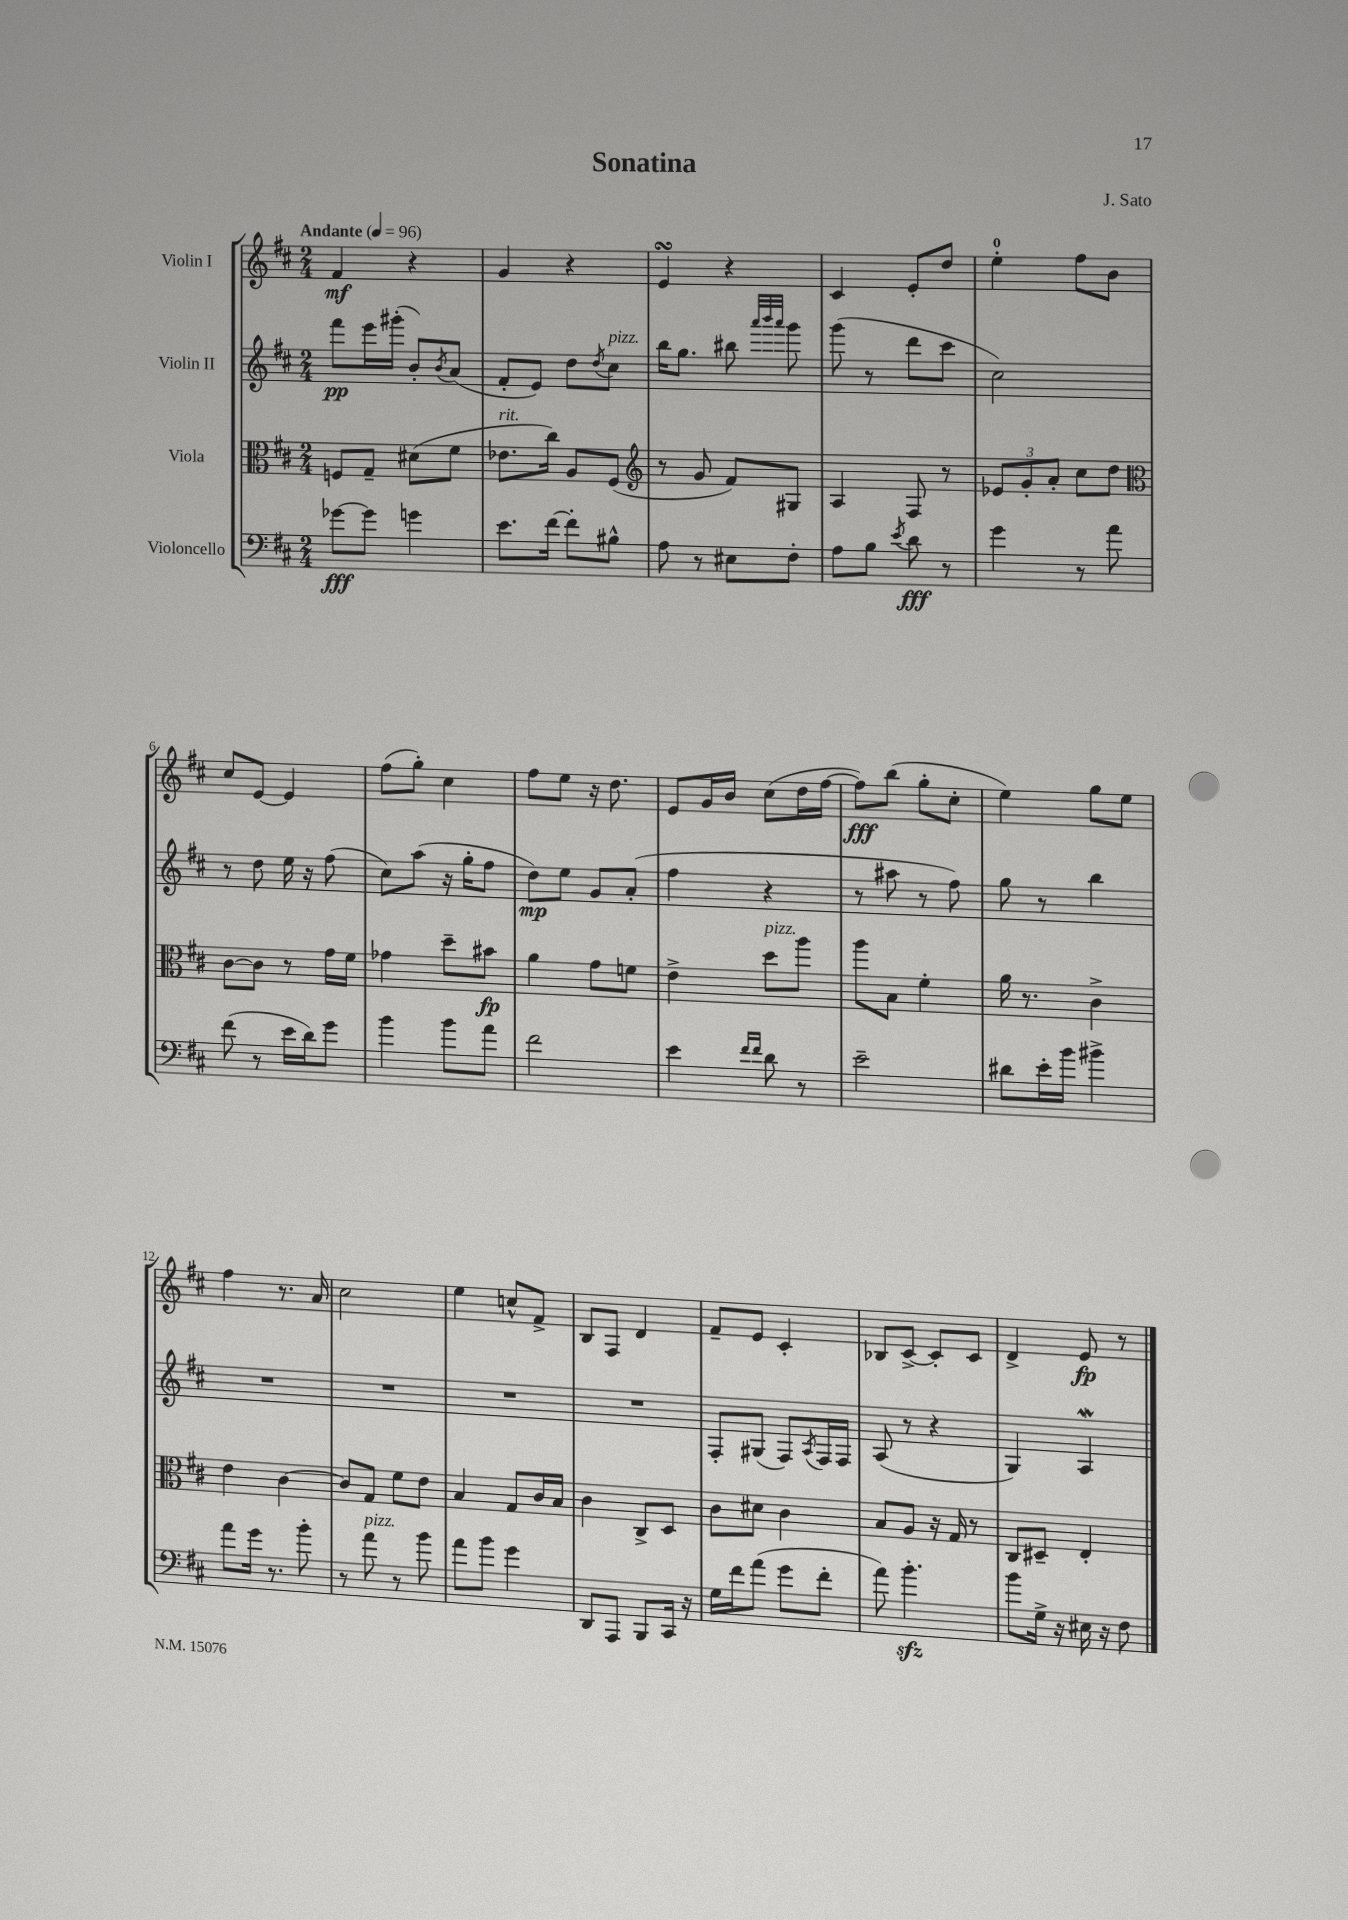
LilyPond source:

\header { title = "Sonatina" composer = "J. Sato" }
<<
\new StaffGroup <<
\new Staff = "s0" \with { instrumentName = "Violin I" } {
    \clef treble \key d \major \numericTimeSignature \time 2/4 \tempo "Andante" 4 = 96
    fis'4\mf r4 |
    g'4 r4 |
    e'4\turn r4 |
    cis'4 e'8-. d''8 |
    e''4-0-. fis''8 b'8 |
    cis''8 e'8~ e'4 |
    fis''8( g''8-.) cis''4 |
    fis''8 e''8 r16 d''8. |
    e'8 g'16 b'16 cis''8( d''16 fis''16~ |
    fis''8\fff) b''8( g''8-. cis''8-. |
    e''4) g''8 e''8 |
    fis''4 r8. a'16 |
    cis''2 |
    e''4 c''8-^ fis'8-> |
    b8 fis8 d'4 |
    fis'8-- e'8 cis'4-. |
    bes8 cis'8~-> cis'8-. cis'8 |
    d'4-> e'8\fp r8 \bar "|." |
}
\new Staff = "s1" \with { instrumentName = "Violin II" } {
    \clef treble \key d \major \numericTimeSignature \time 2/4
    fis'''8\pp e'''16 gis'''16-.( b'8-.) \acciaccatura { b'8 } a'8( |
    fis'8-. e'8) d''8 \acciaccatura { d''8 } cis''8^\markup { \italic "pizz." } |
    b''16 g''8. bis''8 \grace { a'''32 b'''32 a'''32 } g'''8 |
    g'''8( r8 d'''8 cis'''8 |
    cis''2) |
    r8 d''8 e''16 r16 fis''8( |
    cis''8) a''8( r16 g''16-. fis''8 |
    d''8\mp) e''8 g'8 a'8-.( |
    fis''4 r4 |
    r8 ais''8 r8 fis''8) |
    g''8 r8 b''4 |
    R2 |
    R2 |
    R2 |
    R2 |
    fis8-. gis8( fis8) \acciaccatura { a8 } fis16 fis16 |
    a8( r8 r4 |
    g4) a4\mordent \bar "|." |
}
\new Staff = "s2" \with { instrumentName = "Viola" } {
    \clef alto \key d \major \numericTimeSignature \time 2/4
    f8 g8-- dis'8( fis'8 |
    ees'8.^\markup { \italic "rit." } cis''16) a8 fis8( |
    \clef treble r8 g'8 fis'8) gis8 |
    a4 fis8 r8 |
    \tuplet 3/2 { ees'8 g'8-. a'8-. } cis''8 d''8 |
    \clef alto cis'8~ cis'8 r8 g'16 fis'16 |
    ges'4 d''8-- bis'8\fp |
    a'4 g'8 f'8 |
    e'4-> d''8^\markup { \italic "pizz." } a''8 |
    a''8 b8 fis'4-. |
    a'16 r8. cis'4-> |
    e'4 cis'4~ |
    cis'8 g8 fis'8 e'8 |
    b4 g8 cis'16 b16 |
    cis'4 cis8-> d8 |
    cis'8 dis'8 cis'4 |
    b8 a8 r16 g16 r8 |
    cis8 dis8-- e4-. \bar "|." |
}
\new Staff = "s3" \with { instrumentName = "Violoncello" } {
    \clef bass \key d \major \numericTimeSignature \time 2/4
    ges'8~\fff ges'8 g'4 |
    e'8. fis'16~ fis'8-. bis8-^ |
    a8 r8 eis8 fis8-. |
    a8 b8 \acciaccatura { e'8 } d'8\fff r8 |
    g'4 r8 a'8 |
    fis'8( r8 e'16 d'16) g'8 |
    b'4 b'8 a'8 |
    fis'2 |
    e'4 \grace { fis'16 fis'16 } d'8 r8 |
    e'2-- |
    dis'8 e'16-. b'16 bis'4-> |
    a'8 g'16 r8. b'8-. |
    r8 a'8^\markup { \italic "pizz." } r8 b'8 |
    a'8 b'8 g'4 |
    d,8 a,,8 b,,8 cis,16 r16 |
    g16 fis'16 a'8( g'8 fis'8-. |
    a'8) b'4.-.\sfz |
    b'8 g16-> r16 eis16 r16 fis8 \bar "|." |
}
>>
>>
